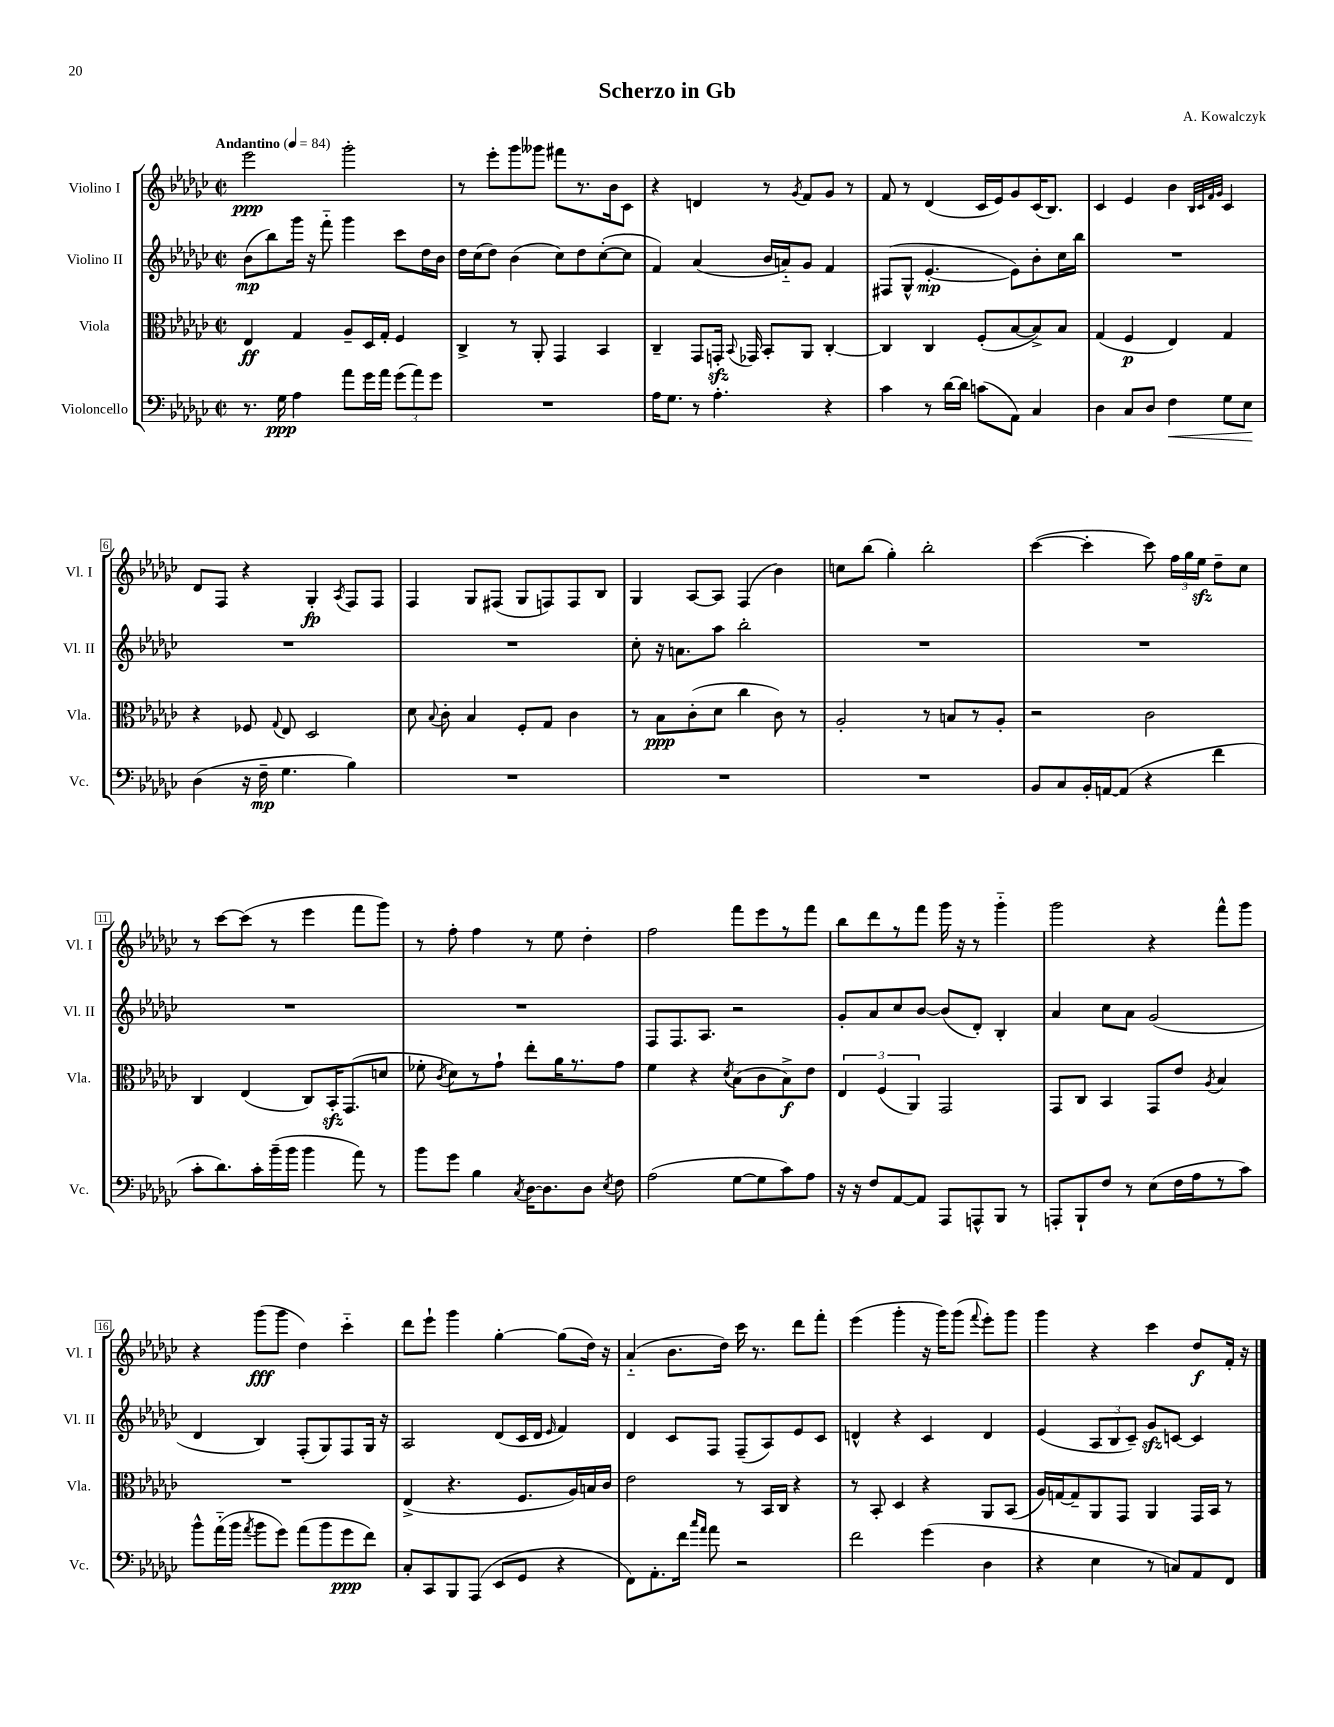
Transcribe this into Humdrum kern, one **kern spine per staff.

**kern	**kern	**kern	**kern
*staff4	*staff3	*staff2	*staff1
*clefF4	*clefC3	*clefG2	*clefG2
*k[b-e-a-d-g-c-]	*k[b-e-a-d-g-c-]	*k[b-e-a-d-g-c-]	*k[b-e-a-d-g-c-]
*M2/2	*M2/2	*M2/2	*M2/2
*met(c|)	*met(c|)	*met(c|)	*met(c|)
*MM84	*MM84	*MM84	*MM84
8.r	4E-/	(8b-\L	2eee-\
.	.	8bb-\)	.
16G-\	.	.	.
4A-\	4G-/	16ggg-\Jk	.
.	.	16r	.
.	.	8fff'~\	.
8a-\L	8A-~/L	4ggg-\	2ggg-'\
16g-\L	16D-/L	.	.
16a-\JJ	16G-'/JJ	.	.
(12g-\L	4F/	8ccc-\L	.
12a-\)	.	.	.
.	.	16dd-\L	.
12g-\J	.	.	.
.	.	16b-\JJ	.
=	=	=	=
1r	4C-^/	16dd-\LL	8r
.	.	(16cc-\J	.
.	.	8dd-\J)	8eee-'\L
.	8r	(4b-\	8ggg-\
.	8AA-'/	.	8ggg--\J
.	4GG-/	8cc-\L)	8fff#\L
.	.	8dd-\	8.r
.	4BB-/	([8cc-'\	.
.	.	.	16b-\k
.	.	8cc-\]J	8c-\J
=	=	=	=
16A-\LK	4C-~/	4f/)	4r
8.G-\J	.	.	.
8r	8GG-/L	(4a-/	4d/
4.A-'\	16GG'/Jk	.	.
.	8qqBB-/	.	.
.	16GG-/	.	.
.	8BB-'/L	16b-/LL	8r
.	.	16a'~/J)	.
.	.	.	8qg-/
.	8AA-/J	8g-/J	8f/L
4r	[4C-'/	4f/	8g-/J
.	.	.	8r
=	=	=	=
4c-\	4C-/]	(8F#/L	8f/
.	.	8G-^^/J	8r
8r	4C-/	[4.e-'/	(4d-/
[16d-\LL	.	.	.
16d-\]JJ	.	.	.
(8c\L	(8F'/L	.	16c-/LL
.	.	.	16e-/J)
8AA-\J)	[8B-/	8e-\]L)	8g-/
4C-/	8B-^/])	8b-'\	(16c-/K
.	.	.	8.B-/J)
.	8B-/J	16cc-\L	.
.	.	16bb-\JJ	.
=	=	=	=
4D-\	(4G-/	1r	4c-/
8C-/L	4F/	.	4e-/
8D-/J	.	.	.
4F\	4E-/)	.	4b-\
.	.	.	32qqB-/LLL
.	.	.	32qqc-/
.	.	.	32qqf/
.	.	.	32qqg-/JJJ
8G-\L	4G-/	.	4c-/
8E-\J	.	.	.
=	=	=	=
(4D-\	4r	1r	8d-/L
.	.	.	8F/J
16r	8F-/	.	4r
16F~\	.	.	.
.	8qqG-/	.	.
4.G-\	8E-/	.	.
.	2D-/	.	4G-'/
.	.	.	8qA-/
4B-\)	.	.	8F/L
.	.	.	8F/J
=	=	=	=
1r	8d-\	1r	4F/
.	8qqB-/	.	.
.	8c-'\	.	.
.	4B-/	.	8G-/L
.	.	.	(8F#/J
.	8F'/L	.	8G-/L
.	8G-/J	.	8F/)
.	4c-\	.	8F/
.	.	.	8B-/J
=	=	=	=
1r	8r	8cc-'\	4G-/
.	8B-\L	16r	.
.	.	8.a\L	.
.	(8c-'\	.	[8A-/L
.	8d-\J	8aa-\J	8A-/]J
.	4cc-\	2bb-'\	(4F/
.	8c-\)	.	4b-\)
.	8r	.	.
=	=	=	=
1r	2A-'/	1r	8cc\L
.	.	.	(8bb-\J
.	.	.	4gg-'\)
.	8r	.	2bb-'\
.	8B/L	.	.
.	8r	.	.
.	8A-'/J	.	.
=	=	=	=
8BB-/L	2r	1r	([4ccc-\
8C-/	.	.	.
16BB-'/L	.	.	4ccc-'\]
[16AA/J	.	.	.
(8AA/]J	.	.	.
4r	2c-\	.	8ccc-\)
.	.	.	24ff\LL
.	.	.	24gg-\
.	.	.	24ee-\JJ
4f\	.	.	8dd-~\L
.	.	.	8cc-\J
=	=	=	=
8c-'\L	4C-/	1r	8r
8.d-\)	.	.	[8ccc-\L
.	(4E-/	.	(8ccc-\]J
16c-'\L	.	.	.
(16b-~\	.	.	8r
16b-\JJ	.	.	.
4b-\	8C-/L)	.	4eee-\
.	16BB-'/K	.	.
.	(8.GG-/	.	.
8a-\)	.	.	8fff\L
8r	8d/J	.	8ggg-\J)
=	=	=	=
8b-\L	8f-'\	1r	8r
.	8qc-/	.	.
8g-\J	8d-\L)	.	8ff'\
4B-\	8r	.	4ff\
.	8g-`\J	.	.
8qC-/	.	.	.
[16D-\LK	8ee-'\L	.	8r
8.D-\]	.	.	.
.	16a-\K	.	8ee-\
.	8.r	.	.
8D-\J	.	.	4dd-'\
8qE-/	.	.	.
8F\	8g-\J	.	.
=	=	=	=
(2A-\	4f\	8F/L	2ff\
.	.	8.F/	.
.	4r	.	.
.	.	8.A-/J	.
.	8qd-/	.	.
[8G-\L	(8B-\L	2r	8fff\L
8G-\]	8c-\	.	8eee-\
8c-\)	8B-^\)	.	8r
8A-\J	8e-\J	.	8fff\J
=	=	=	=
16r	6E-/	8g-'/L	8bb-\L
16r	.	.	.
8F/L	.	8a-/	8ddd-\
.	(6F/	.	.
[8AA-/	.	8cc-/	8r
.	6AA-/)	.	.
8AA-/]J	.	[8b-/J	8fff\J
8AAA-/L	2GG-/	(8b-/]L	16ggg-\
.	.	.	16r
8AAA^^/	.	8d-'/J)	8r
8BBB-/J	.	4B-'/	4ggg-'~\
8r	.	.	.
=	=	=	=
8AAA'/L	8GG-/L	4a-/	2ggg-\
8BBB-`/	8C-/J	.	.
8F/J	4BB-/	8cc-\L	.
8r	.	8a-\J	.
(8E-\L	8GG-/L	(2g-/	4r
16F\L	8e-/J	.	.
16A-\J	.	.	.
.	8qA-/	.	.
8r	4B-/	.	8fff^^\L
8c-\J)	.	.	8ggg-\J
=	=	=	=
8b-^^\L	1r	4d-/	4r
(16a-'~\L	.	.	.
16b-\JJ	.	.	.
8qa-/	.	.	.
8b-\L	.	4B-/)	(8ggg-\L
8g-\J)	.	.	8ggg-\J
(8a-\L	.	(8F'/L	4dd-\)
8b-\	.	8G-/)	.
8g-\	.	8F/	4ccc-'~\
8f\J)	.	16G-/Jk	.
.	.	16r	.
=	=	=	=
8C-'/L	(4E-^/	2A-/	8ddd-\L
8CC-/	.	.	8eee-`\J
8BBB-/	4.r	.	4ggg-\
(8AAA-/J	.	.	.
8EE-/L	.	(8d-/L	[4gg-'\
8GG-/J	8.F/L	16c-/L	.
.	.	16d-/JJ	.
.	.	16qqe-/	.
4r	.	4f/)	(8gg-\]L
.	16A-/L)	.	.
.	16B/	.	16dd-\Jk)
.	16c-/JJ	.	16r
=	=	=	=
8FF\L)	2e-\	4d-/	(4a-'~/
8.AA-'\	.	.	.
.	.	8c-/L	8.b-\L
16f\Jk	.	.	.
16qqcc-/LL	.	.	.
16qqa-/JJ	.	.	.
8a-\	.	8F/J	.
.	.	.	16dd-\Jk)
2r	8r	(8F~/L	16ccc-\
.	.	.	8.r
.	16BB-/LL	8A-/)	.
.	16C-/JJ	.	.
.	4r	8e-/	8ddd-\L
.	.	8c-/J	8fff'\J
=	=	=	=
2f\	8r	4d^^/	(4eee-\
.	8BB-'/	.	.
.	4D-/	4r	4ggg-'\
(4g-\	4r	4c-/	16r
.	.	.	16ggg-\LK)
.	.	.	(8ggg-\J
.	.	.	8qqfff/
4D-\	8AA-/L	4d/	8eee-'\L)
.	(8BB-/J	.	8ggg-\J
=	=	=	=
4r	16A-/LL)	(4e-/	4ggg-\
.	[16G/J	.	.
.	8G~/]	.	.
4E-\	8AA-/	12A-/L	4r
.	.	12B-/	.
.	8GG-/J	.	.
.	.	12c-~/J)	.
8r	4AA-/	8g-/L	4ccc-\
8C/L)	.	[8c/J	.
8AA-/	16GG-/LL	4c/]	8dd-/L
.	16BB-/JJ	.	.
8FF/J	8r	.	16f'/Jk
.	.	.	16r
==	==	==	==
*-	*-	*-	*-
